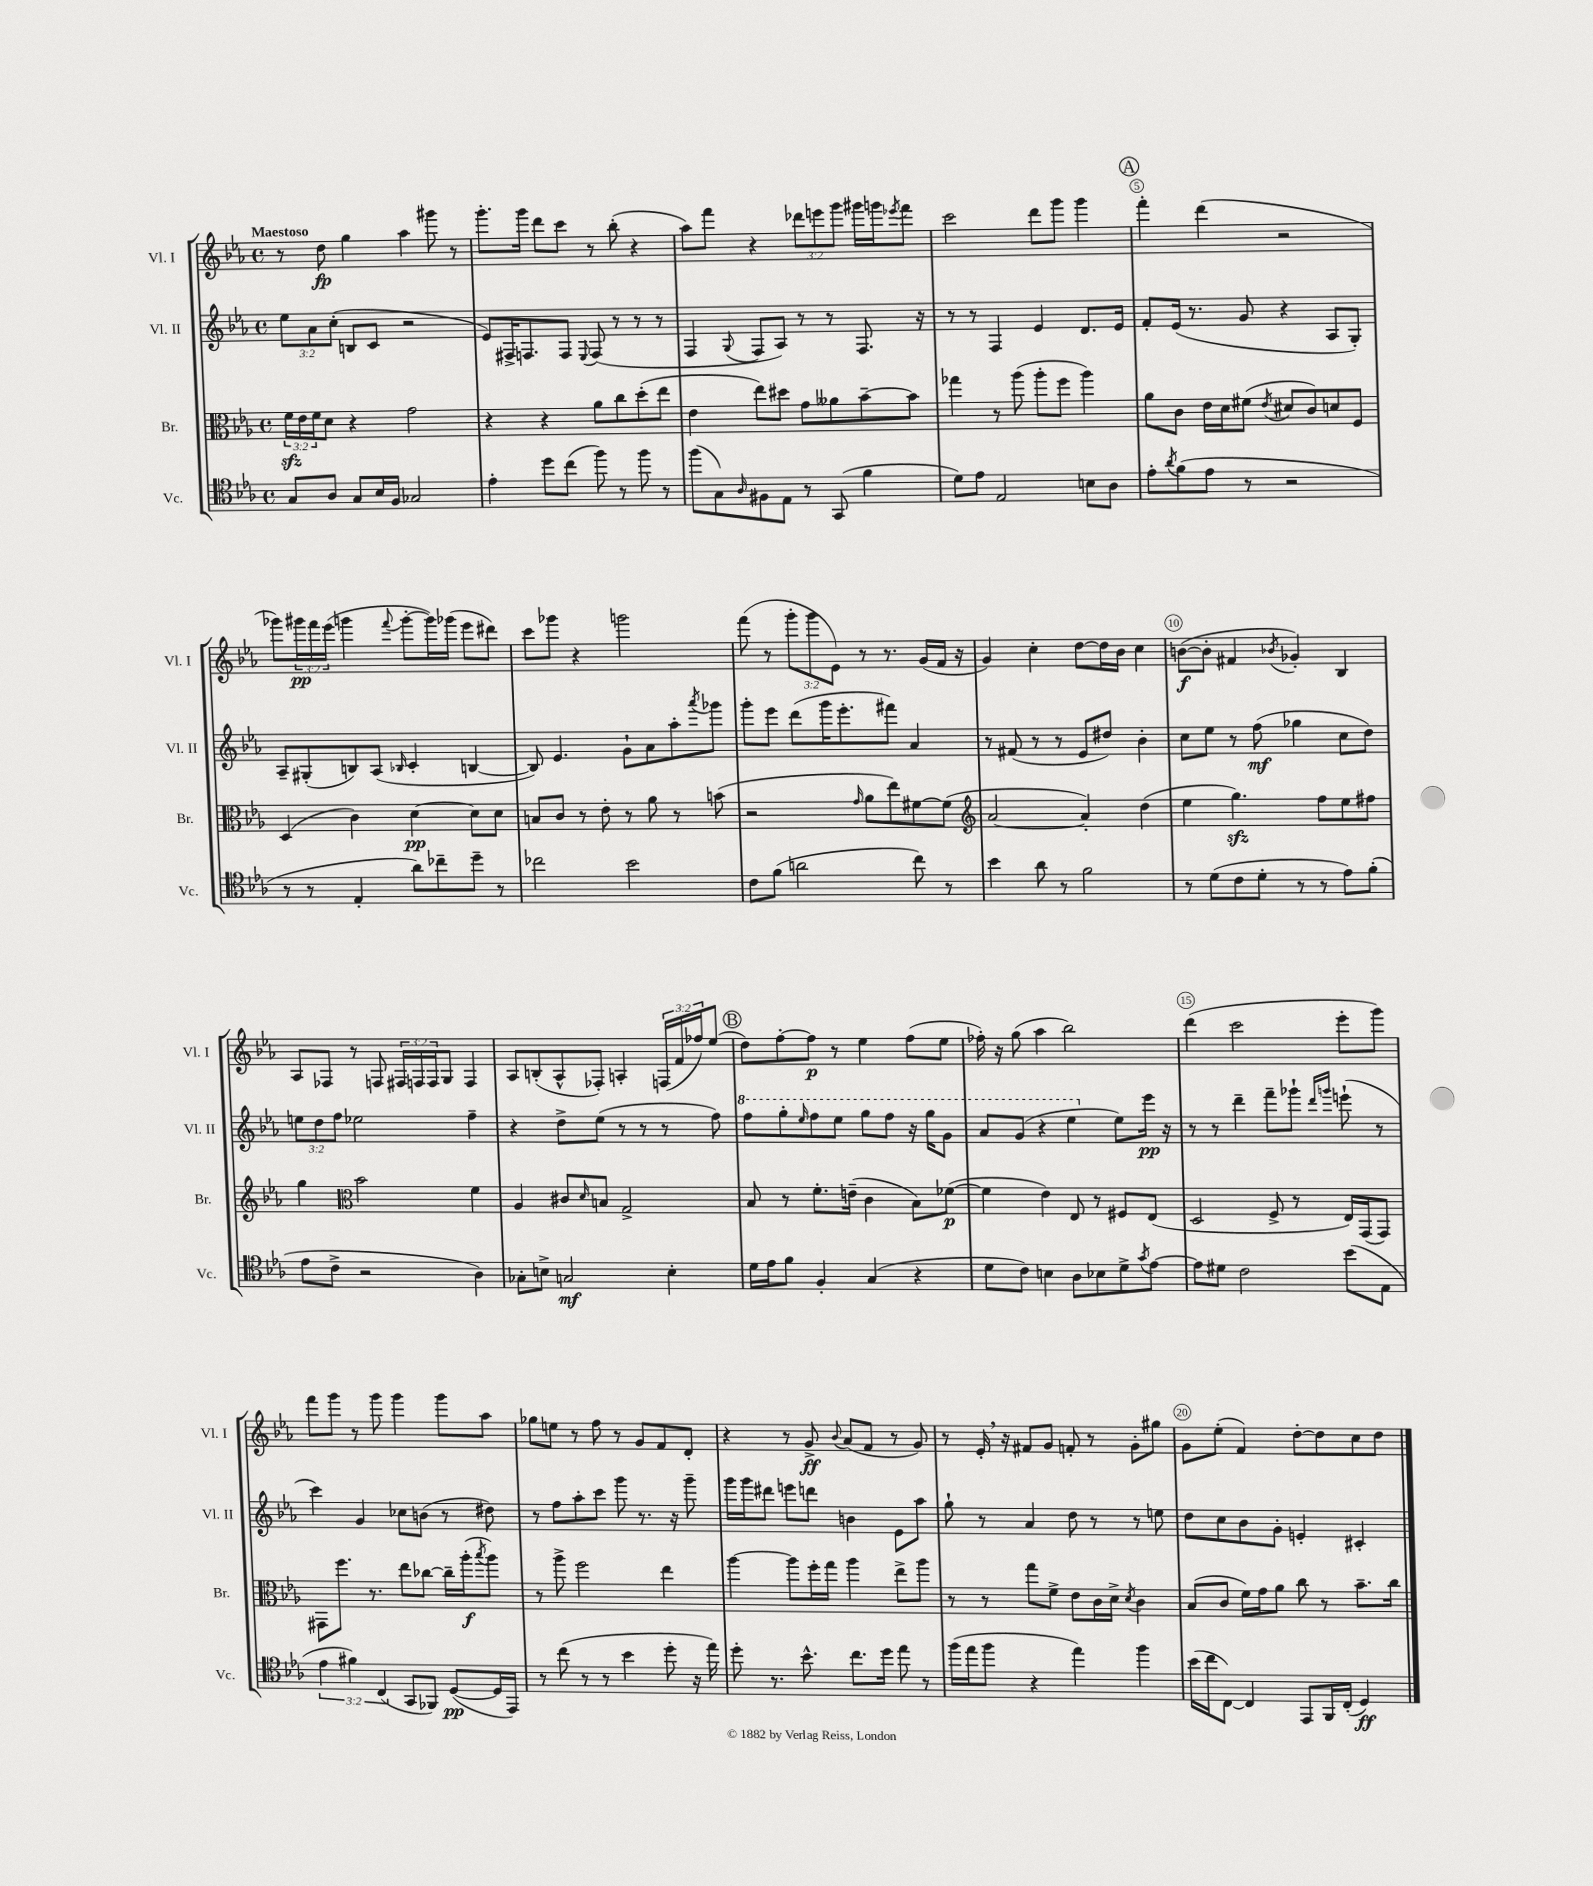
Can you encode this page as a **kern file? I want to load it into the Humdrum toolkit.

**kern	**dynam	**kern	**dynam	**kern	**dynam	**kern	**dynam
*part4	*part4	*part3	*part3	*part2	*part2	*part1	*part1
*staff4	*staff4	*staff3	*staff3	*staff2	*staff2	*staff1	*staff1
*I"Vc.	*	*I"Br.	*	*I"Vl. II	*	*I"Vl. I	*
*I'Vc.	*	*I'Br.	*	*I'Vl. II	*	*I'Vl. I	*
*clefC4	*	*clefC3	*	*clefG2	*	*clefG2	*
*k[b-e-a-]	*	*k[b-e-a-]	*	*k[b-e-a-]	*	*k[b-e-a-]	*
*M4/4	*	*M4/4	*	*M4/4	*	*M4/4	*
*met(c)	*	*met(c)	*	*met(c)	*	*met(c)	*
=1	=1	=1	=1	=1	=1	=1	=1
!	!	!	!	!	!	!LO:TX:a:B:t=Maestoso	!
8G/L	.	24fzz\LL	.	12ee-\L	.	8r	.
.	.	24e-\	.	.	.	.	.
.	.	24f\J	.	12a-\	.	.	.
8A-/J	.	8d\J	.	.	.	8dd\	fp
.	.	.	.	(12cc'\J	.	.	.
8G/L	.	4r	.	8Bn/L	.	4gg\	.
16B-/L	.	.	.	8c/J	.	.	.
16F/JJ	.	.	.	.	.	.	.
2G-X/	.	2g\	.	2r	.	4aa-\	.
.	.	.	.	.	.	8ggg#X\	.
.	.	.	.	.	.	8r	.
=2	=2	=2	=2	=2	=2	=2	=2
4e-'\	.	4r	.	8e-/L)	.	8.ggg'\L	.
.	.	.	.	16F#X^/K	.	.	.
.	.	.	.	8.Fn/	.	16ggg\Jk	.
8dd\L	.	4r	.	.	.	8ddd\L	.
(8cc\J	.	.	.	8F/J	.	8ccc\J	.
.	.	.	.	8qqE-/	.	.	.
8ff\)	.	8a-\L	.	(8F/	.	8r	.
8r	.	8cc\	.	8r	.	(8bb-'\	.
8ff\	.	(8dd'\	.	8r	.	4r	.
8r	.	8ee-\J	.	8r	.	.	.
=3	=3	=3	=3	=3	=3	=3	=3
(8ff\L	.	4e-\	.	4F/	.	8aa-\L)	.
8G\)	.	.	.	.	.	8fff\J	.
16qqA-/	.	.	.	8qqG/	.	.	.
8F#X\	.	8ee-\L)	.	8F/L	.	4r	.
8E-\J	.	8dd#X\J	.	8A-/J)	.	.	.
8r	.	8g\L	.	8r	.	12ddd-X\L	.
.	.	.	.	.	.	12eeen\	.
(8GG/	.	8a--X\	.	8r	.	.	.
.	.	.	.	.	.	12ggg\J	.
4f\	.	[8b-~\	.	8.F/	.	16ggg#X\LL	.
.	.	.	.	.	.	16gggn\J	.
.	.	.	.	.	.	8qeee-X/	.
.	.	8b-\J]	.	.	.	8fff\J	.
.	.	.	.	16r	.	.	.
=4	=4	=4	=4	=4	=4	=4	=4
8d\L)	.	4gg-X\	.	8r	.	2ccc\	.
8e-\J	.	.	.	8r	.	.	.
2E-/	.	8r	.	4F/	.	.	.
.	.	(8aa-\	.	.	.	.	.
.	.	8aa-'\L	.	4e-/	.	8ddd\L	.
.	.	8ff\J	.	.	.	8ggg\J	.
8Bn\L	.	4aa-\)	.	8.d/L	.	4ggg\	.
8A-\J	.	.	.	.	.	.	.
.	.	.	.	16e-/Jk	.	.	.
!!LO:REH:place=s1:t=A
=5	=5	=5	=5	=5	=5	=5	=5
8e-'\L	.	8a-\L	.	8f'/L	.	4fff'\	.
8qa-/	.	.	.	.	.	.	.
(8f\	.	8c\J	.	(16e-/Jk	.	.	.
.	.	.	.	8.r	.	.	.
8e-\J	.	16e-\LL	.	.	.	(4ddd\	.
.	.	16d\J	.	.	.	.	.
8r	.	(8f#X\J	.	8g/	.	.	.
.	.	8qe-/	.	.	.	.	.
2r	.	8d#X/L	.	4r	.	2r	.
.	.	8c/)	.	.	.	.	.
.	.	8dn/	.	8A-/L	.	.	.
.	.	8F/J	.	8G'/J)	.	.	.
!!LO:LB:g=z
=6	=6	=6	=6	=6	=6	=6	=6
8r	.	(4D/	.	8A-~/L	.	8ggg-X\L)	.
8r	.	.	.	(8G#X'/	.	24ggg#X\L	pp
.	.	.	.	.	.	24fff\	.
.	.	.	.	.	.	(24eee-\JJ	.
4E-'/	.	4c\)	.	8Bn/)	.	4gggn\	.
.	.	.	.	(8A-/J	.	.	.
.	.	.	.	16qqB-X/	.	8qqfff/	.
8a-\L)	.	[4d\	pp	4c'/	.	[8ggg'\L	.
8cc-X~\	.	.	.	.	.	16ggg\L])	.
.	.	.	.	.	.	(16ggg-X\JJ	.
8dd~\J	.	8d\L]	.	[4Bn/	.	8eee-\L	.
8r	.	8d\J	.	.	.	8ddd#X\J)	.
=7	=7	=7	=7	=7	=7	=7	=7
2cc-X\	.	8Bn/L	.	8B/])	.	8ccc\L	.
.	.	8c/J	.	4.e-/	.	8ggg-X\J	.
.	.	8r	.	.	.	4r	.
.	.	8e-'\	.	.	.	.	.
2b-\	.	8r	.	8g`\L	.	2gggn\	.
.	.	8a-\	.	8a-\	.	.	.
.	.	8r	.	8aa-'\	.	.	.
.	.	.	.	8qaaa-/	.	.	.
.	.	(8bn\	.	8ggg-X\J	.	.	.
=8	=8	=8	=8	=8	=8	=8	=8
8c\L	.	2r	.	8ggg'\L	.	(8fff\	.
(8f\J	.	.	.	8eee-\J	.	8r	.
2an\	.	.	.	(8ddd\L	.	12ggg'\L	.
.	.	.	.	.	.	12ggg\	.
.	.	.	.	16ggg\K	.	.	.
.	.	.	.	.	.	12e-\J)	.
.	.	.	.	8.eee-'\	.	.	.
.	.	16qqg/	.	.	.	.	.
.	.	8a-\L	.	.	.	8r	.
.	.	8ee-\)	.	8fff#X\J)	.	8.r	.
8cc\)	.	[8f#X\	.	4a-/	.	.	.
.	.	.	.	.	.	(16g/LL	.
8r	.	(8f#\J]	.	.	.	16f/JJ	.
.	.	.	.	.	.	16r	.
=9	=9	=9	=9	=9	=9	=9	=9
*	*	*clefG2	*	*	*	*	*
4b-\	.	[2a-/	.	8r	.	4g/)	.
.	.	.	.	(8f#X/	.	.	.
8a-\	.	.	.	8r	.	4cc'\	.
8r	.	.	.	8r	.	.	.
2f\	.	4a-'/])	.	8e-/L	.	[8dd\L	.
.	.	.	.	8dd#X/J)	.	16dd\L]	.
.	.	.	.	.	.	16b-\JJ	.
.	.	(4dd\	.	4b-'\	.	4cc\	.
=10	=10	=10	=10	=10	=10	=10	=10
8r	.	4ee-\	.	8cc\L	.	([8bn\L	f
(8d\L	.	.	.	8ee-\J	.	8b'\J]	.
8c\	.	4.ggzz\)	.	8r	.	4f#X/	.
8d'\J	.	.	.	(8ff\	mf	.	.
.	.	.	.	.	.	8qb-X/	.
8r	.	.	.	4gg-X\	.	4g-X'/)	.
8r	.	8ff\L	.	.	.	.	.
8e-\L)	.	8ee-\	.	8cc\L	.	4B-/	.
(8f'\J	.	8ff#X\J	.	8dd\J)	.	.	.
!!LO:LB:g=z
=11	=11	=11	=11	=11	=11	=11	=11
8e-\L	.	4gg\	.	12een\L	.	8A-/L	.
.	.	.	.	12dd\	.	.	.
8c^\J	.	.	.	.	.	8F-X/J	.
.	.	.	.	12ff\J	.	.	.
*	*	*clefC3	*	*	*	*	*
2r	.	2b-\	.	2ee-X\	.	8r	.
.	.	.	.	.	.	8Fn/	.
.	.	.	.	.	.	24F#X/LL	.
.	.	.	.	.	.	24Fn/	.
.	.	.	.	.	.	24F/J	.
.	.	.	.	.	.	8G/J	.
4A-\)	.	4f\	.	4ff~\	.	4F/	.
=12	=12	=12	=12	=12	=12	=12	=12
8G-X'\L	.	4A-/	.	4r	.	8A-/L	.
8Bn^\J	.	.	.	.	.	(8Bn'/	.
2Gn/	mf	8c#X/L	.	8dd^\L	.	8A-^^/	.
.	.	16qqd/	.	.	.	.	.
.	.	8Bn/J	.	(8ee-\J	.	8F-X'/J)	.
.	.	2G^/	.	8r	.	4An'/	.
.	.	.	.	8r	.	.	.
4B'\	.	.	.	8r	.	(24Fn/LL	.
.	.	.	.	.	.	24f/	.
.	.	.	.	.	.	24ff-X/J)	.
.	.	.	.	8ff\)	.	(8ee-/J	.
!!LO:REH:place=s1:t=B
=13	=13	=13	=13	=13	=13	=13	=13
*	*	*	*	*8va	*	*	*
16d\LL	.	8B-/	.	8fff\L	.	8dd\L)	.
16e-\J	.	.	.	.	.	.	.
8f\J	.	8r	.	8ggg'\	.	[8ff'\	.
.	.	.	.	16qqeee-/	.	.	.
4F'/	.	8.f'\L	.	8fff\	.	8ff\J]	p
.	.	.	.	8eee-\J	.	8r	.
.	.	(16en~\Jk	.	.	.	.	.
(4G/	.	4c\	.	8ggg\L	.	4ee-\	.
.	.	.	.	8fff\J	.	.	.
4r	.	8B-\L)	.	16r	.	(8ff\L	.
.	.	.	.	16ggg\KL	.	.	.
.	.	([8f-X\J	p	8gg\J	.	8ee-\J	.
=14	=14	=14	=14	=14	=14	=14	=14
8d\L	.	4f-\]	.	8aa-/L	.	16ff-X'\)	.
.	.	.	.	.	.	16r	.
8c\J)	.	.	.	(8gg/J	.	(8gg\	.
4Bn\	.	4e-\)	.	4r	.	4aa-\	.
8A-\L	.	8E-/	.	4eee-\	.	2bb-\)	.
8B-X\	.	8r	.	.	.	.	.
*	*	*	*	*X8va	*	*	*
8d^\	.	8F#X/L	.	8ee-\L)	.	.	.
8qg/	.	.	.	.	.	.	.
[8e-\J	.	(8E-/J	.	16eee-\Jk	pp	.	.
.	.	.	.	16r	.	.	.
=15	=15	=15	=15	=15	=15	=15	=15
8e-\L]	.	2D/	.	8r	.	(4ddd\	.
8d#X\J	.	.	.	8r	.	.	.
2c\	.	.	.	4ddd~\	.	2ccc\	.
.	.	8F^/	.	8fff~\L	.	.	.
.	.	8r	.	8ggg-X`\J	.	.	.
.	.	.	.	16qqddd/LL	.	.	.
.	.	.	.	16qqgggn/JJ	.	.	.
(8b-\L	.	16E-/LL)	.	(8eeen`\	.	8eee-'\L	.
.	.	(16GG/J	.	.	.	.	.
8E-\J	.	8GG/J)	.	8r	.	8ggg\J)	.
!!LO:LB:g=z
=16	=16	=16	=16	=16	=16	=16	=16
6e-\	.	8GG#X\L	.	4ccc\)	.	8fff\L	.
.	.	8.ff\J	.	.	.	8ggg\J	.
6f#X\)	.	.	.	.	.	.	.
.	.	.	.	4g/	.	8r	.
.	.	8.r	.	.	.	.	.
(6C/	.	.	.	.	.	.	.
.	.	.	.	.	.	8ggg\	.
8GG/L	.	8ee-\L	.	8cc-X\L	.	4ggg\	.
8FF-X/J)	.	[8cc-X\J	.	(8bn\J	.	.	.
([8D/L	pp	16cc-~\LL]	.	8r	.	8ggg\L	.
.	.	(16aa-'\J	f	.	.	.	.
.	.	8qbb-/	.	.	.	.	.
16D/L]	.	8aa-\J)	.	8dd#X\)	.	8aa-\J	.
16EE-/JJ)	.	.	.	.	.	.	.
=17	=17	=17	=17	=17	=17	=17	=17
8r	.	8r	.	8r	.	8gg-X\L	.
(8cc\	.	8aa-^\	.	8ff\L	.	8een\J	.
8r	.	2ff\	.	8aa-'\	.	8r	.
8r	.	.	.	8ccc\J	.	8ff\	.
4b-\	.	.	.	8ggg\	.	8r	.
.	.	.	.	8.r	.	8g/L	.
8dd'\	.	4ee-\	.	.	.	8f/	.
.	.	.	.	16r	.	.	.
16r	.	.	.	8ggg~\	.	8d'/J	.
16ee-\)	.	.	.	.	.	.	.
=18	=18	=18	=18	=18	=18	=18	=18
8dd'\	.	[4aa-\	.	16ggg\LL	.	4r	.
.	.	.	.	16ggg\J	.	.	.
8.r	.	.	.	8ddd#X\J	.	.	.
.	.	8aa-\L]	.	8eeen\L	.	8r	.
8.b-^^\	.	.	.	.	.	.	.
.	.	16ff'\L	.	8dddn\J	.	8g^/	ff
.	.	16gg\JJ	.	.	.	.	.
.	.	.	.	.	.	8qqb-/	.
8.cc\L	.	4aa-\	.	4bn\	.	(8a-/L	.
.	.	.	.	.	.	8f/J	.
16dd\Jk	.	.	.	.	.	.	.
8ee-\	.	8ee-^\L	.	8e-\L	.	8r	.
8r	.	8aa-\J	.	8aa-\J	.	8g/)	.
=19	=19	=19	=19	=19	=19	=19	=19
(16ff\LL	.	8r	.	8gg`\	.	8r	.
16ee-\J	.	.	.	.	.	.	.
8ff\J	.	8r	.	8r	.	16e-',/	.
.	.	.	.	.	.	16r	.
4r	.	8gg\L	.	4a-/	.	8f#X/L	.
.	.	8f^\J	.	.	.	8g/J	.
4ee-\)	.	8e-\L	.	8dd\	.	8fn'/	.
.	.	16c\L	.	8r	.	8r	.
.	.	16d^\JJ	.	.	.	.	.
.	.	8qd/	.	.	.	.	.
4ff\	.	4c\	.	8r	.	8g'\L	.
.	.	.	.	8een\	.	8gg#X\J	.
=20	=20	=20	=20	=20	=20	=20	=20
(16b-\LL	.	(8B-/L	.	8dd\L	.	8g\L	.
16cc\J	.	.	.	.	.	.	.
[8C\J)	.	8c/J	.	8cc\	.	(8ee-'\J	.
4C/]	.	16f\LL)	.	8b-\	.	4f/)	.
.	.	16g\J	.	.	.	.	.
.	.	8a-\J	.	8g'\J	.	.	.
8EE-/L	.	8cc\	.	4en'/	.	[8dd'\L	.
16FF/L	.	8r	.	.	.	8dd\]	.
(16C'/JJ	.	.	.	.	.	.	.
4D/)	ff	8.b-~\L	.	4c#X'/	.	8cc\	.
.	.	.	.	.	.	8dd\J	.
.	.	16cc\Jk	.	.	.	.	.
==	==	==	==	==	==	==	==
*-	*-	*-	*-	*-	*-	*-	*-
